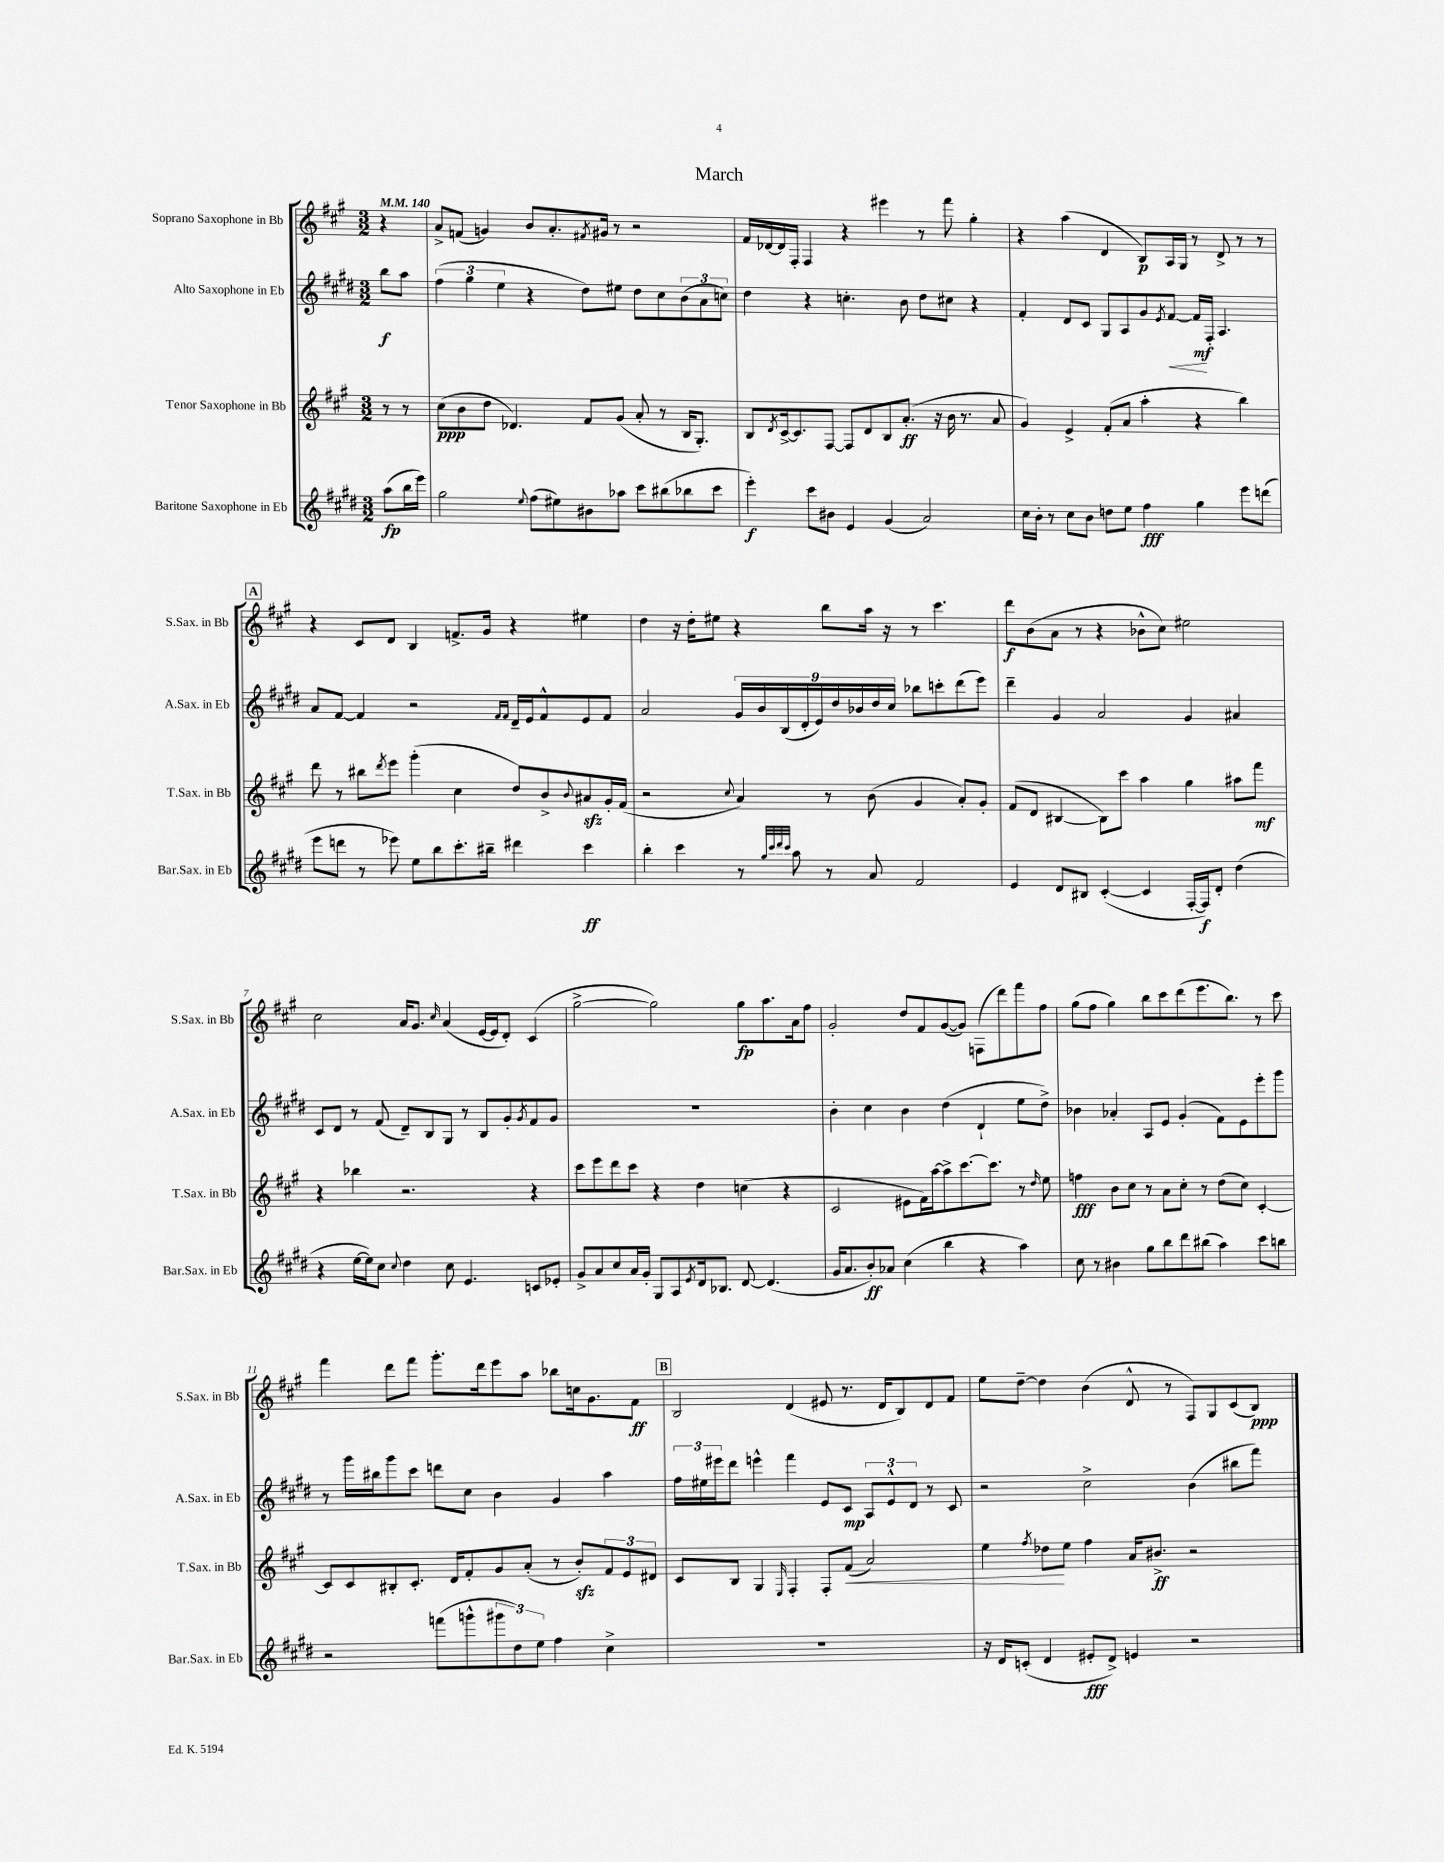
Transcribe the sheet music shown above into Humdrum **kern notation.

**kern	**kern	**kern	**kern
*staff4	*staff3	*staff2	*staff1
*clefG2	*clefG2	*clefG2	*clefG2
*k[f#c#g#d#]	*k[f#c#g#]	*k[f#c#g#d#]	*k[f#c#g#]
*M3/2	*M3/2	*M3/2	*M3/2
*MM140	*MM140	*MM140	*MM140
(8aa	8r	8bb	4r
16bb	8r	8aa	.
16eee)	.	.	.
=	=	=	=
2gg#	(8cc#	(6ff#	8a^
.	8b	.	(8f
.	.	6gg#	.
.	8dd	.	4g)
.	.	6ee	.
.	4.d-)	.	.
8qqee	.	.	.
(8ff#	.	4r	8b
8ee#)	.	.	8.a'
8b#	8f#	8dd#)	.
.	.	.	8qf#
.	.	.	16g#
8aa-	(8g#	8ee#	8r
8ccc#	8a'	8dd#	2r
(8bb#	8r	8cc#	.
8bb-	16B	(12b	.
.	8.G#')	.	.
.	.	12a	.
8ccc#	.	.	.
.	.	12cc)	.
=	=	=	=
4eee')	8B	4dd#	16f#
.	.	.	[16d-
.	8qd	.	.
.	[16c#^	.	16d-]
.	8.c#]	.	16F#'
8ccc#	.	4r	4F#
8b#	[8F#	.	.
4e	8F#]	4.cc'	4r
.	8d	.	.
(4g#	8B	.	4eee#
.	(8.a'	8b	.
2a)	.	8dd#	8r
.	16r	.	.
.	16b	8cc#	8fff#
.	8.r	.	.
.	.	4r	4gg#'
.	8a	.	.
=	=	=	=
16cc#	4g#)	4f#'	4r
16b'	.	.	.
8r	.	.	.
8cc#	4e^	8d#	(4aa
8b	.	8c#	.
8dd	(8f#'	8G#	4d
8ee	8a	8A	.
4ff#	4aa'	8g#	8B)
.	.	8qe	.
.	.	[8f#	16A
.	.	.	16G#
4gg#	4r	16f#]	8r
.	.	16F#'	.
.	.	4.A	8d^
8eee	4bb)	.	8r
(8ddd	.	.	8r
=	=	=	=
8eee	8ddd	8a	4r
8ddd	8r	[8f#	.
8r	8bb#	4f#]	8c#
.	8qddd	.	.
8eee-)	8eee	.	8d
8ee	(4ggg#'	2r	4B
8bb	.	.	.
8.ccc#'	4cc#	.	8.f^
16bb#~	.	.	16g#
.	.	16qqf#	.
.	.	16qqf#	.
4ddd#	8dd)	16d#~	4r
.	.	16e	.
.	8b^	8f#^^	.
.	8qqb	.	.
4ccc#	8a#	8e	4ee#
.	16g#'	8f#	.
.	(16f#	.	.
=	=	=	=
4bb'	2r	2a	4dd
4ccc#	.	.	16r
.	.	.	16dd'
.	.	.	8ee#
.	8qqcc#	.	.
8r	4a)	18g#	4r
.	.	18b	.
.	.	(18B	.
32qqgg#	.	.	.
32qqccc#	.	.	.
32qqddd#	.	.	.
32qqccc#	.	.	.
8aa	.	.	.
.	.	18d#'	.
.	.	18e)	.
8r	8r	.	8bb
.	.	18dd#	.
.	.	18b-	.
8a	(8b	.	16aa
.	.	18dd#	.
.	.	.	16r
.	.	18cc#	.
2f#	4g#	8bb-	8r
.	.	8ccc'	4.ccc#
.	8a')	(8ddd#	.
.	8g#'	8eee)	.
=	=	=	=
4e	(8f#	4ddd#~	8ddd
.	8d	.	(8b
8d#	[4B#	4g#	8a
8B#	.	.	8r
([4c#'	8B#])	2a	4r
.	8ccc#	.	.
4c#]	4aa	.	8b-^^
.	.	.	8cc#)
[16F#'	4gg#	4g#	2ee#
16F#])	.	.	.
8d#'	.	.	.
(4dd#	8aa#	4a#	.
.	8fff#	.	.
=	=	=	=
4r	4r	8c#	2cc#
.	.	8d#	.
[16ee	4bb-	8r	.
16ee])	.	.	.
8cc#	.	(8f#	.
8qqcc#	.	.	.
4dd#	2.r	8d#~)	16a
.	.	.	8.g#
.	.	8B	.
.	.	.	16qqcc#
8cc#	.	8G#	(4a
4.e	.	8r	.
.	.	8B	[16e
.	.	.	16e]
.	.	8g#'	8d')
.	.	8qg#	.
8c	4r	8f#	(4c#
8e-'	.	8g#	.
=	=	=	=
8g#^	8ccc#	1.r	[2gg#^
8a	8eee	.	.
8cc#	8ddd	.	.
16a	8ccc#	.	.
16g#'	.	.	.
8G#	4r	.	2gg#])
8A	.	.	.
8qe	.	.	.
16d#	4dd	.	.
8.B-	.	.	.
[8d#	(4cc	.	8gg#
(4.d#]	.	.	8.aa
.	4r	.	.
.	.	.	16a
.	.	.	8ff#
=	=	=	=
16g#	2c#	4b'	2g#'
8.a	.	.	.
8b')	.	4cc#	.
8a-	.	.	.
(4cc#	8e#	4b	8dd
.	16f#)	.	8f#
.	[16aa	.	.
4bb	8aa^]	(4dd#	([8g#
.	[8.ccc#	.	8g#])
4r	.	4d#`	(8F
.	8.ccc#]	.	.
.	.	.	8ddd)
4aa)	8r	8ee	8fff#
.	16qqdd	.	.
.	8ee	8dd#^)	8ff#
=	=	=	=
8cc#	4ff	4b-	(8gg#
8r	.	.	8ff#
4b#	8b	4a-'	4gg#)
.	8cc#	.	.
8gg#	8r	8A	8bb
8bb	8a	8e	8ccc#
8ddd#	8cc#'	(4g#'	(8ddd
(8bb#	8r	.	8.eee
4aa)	(8dd	8f#)	.
.	.	.	8.bb)
.	8cc#)	8e	.
8ccc#	[4c#'	8eee'	8r
8bb	.	8ggg#	8ccc#
=	=	=	=
2r	8c#]	8r	4fff#
.	8c#	16ggg#	.
.	.	16bb#	.
.	8B#'	8ggg#	8ddd
.	8.c#'	8ccc#	8fff#
(8fff	.	8ddd	8.ggg#'
.	16d	.	.
8ggg^^	8f#'	8cc#	.
.	.	.	16ddd
12ggg#	8g#	4b	8eee
12dd#)	.	.	.
.	(8a'	.	8aa
12ee	.	.	.
4ff#	8r	4g#	8bb-
.	8b')	.	16cc
.	.	.	8.g#
4cc#^	12f#	4aa	.
.	12e	.	.
.	.	.	8f#
.	12d#	.	.
=	=	=	=
1.r	8c#	24ff#	2B
.	.	24ee#	.
.	.	24eee#	.
.	8B	8ddd#	.
.	4G#	4eee^^	.
.	16qqE	.	.
.	4F#'	4fff#	(4d
.	8F#'	8e	8e#
.	(8f#	8c#	8.r
.	2a)	12A	.
.	.	.	16d
.	.	12e^^	.
.	.	.	8B)
.	.	12d#	.
.	.	8r	8d
.	.	8c#	8f#
=	=	=	=
16r	4ee	2r	8ee
16d#	.	.	.
(8c'	.	.	[8dd~
.	8qff#	.	.
4d#	8dd-	.	4dd]
.	8ee	.	.
8e#'	4ff#	2cc#^	(4b
8d#^)	.	.	.
4e	16a	.	8d^^
.	8.b#^	.	.
.	.	.	8r
2r	2r	(4b	8F#)
.	.	.	8G#
.	.	8bb#	(8c#
.	.	8fff#)	8B)
==	==	==	==
*-	*-	*-	*-
